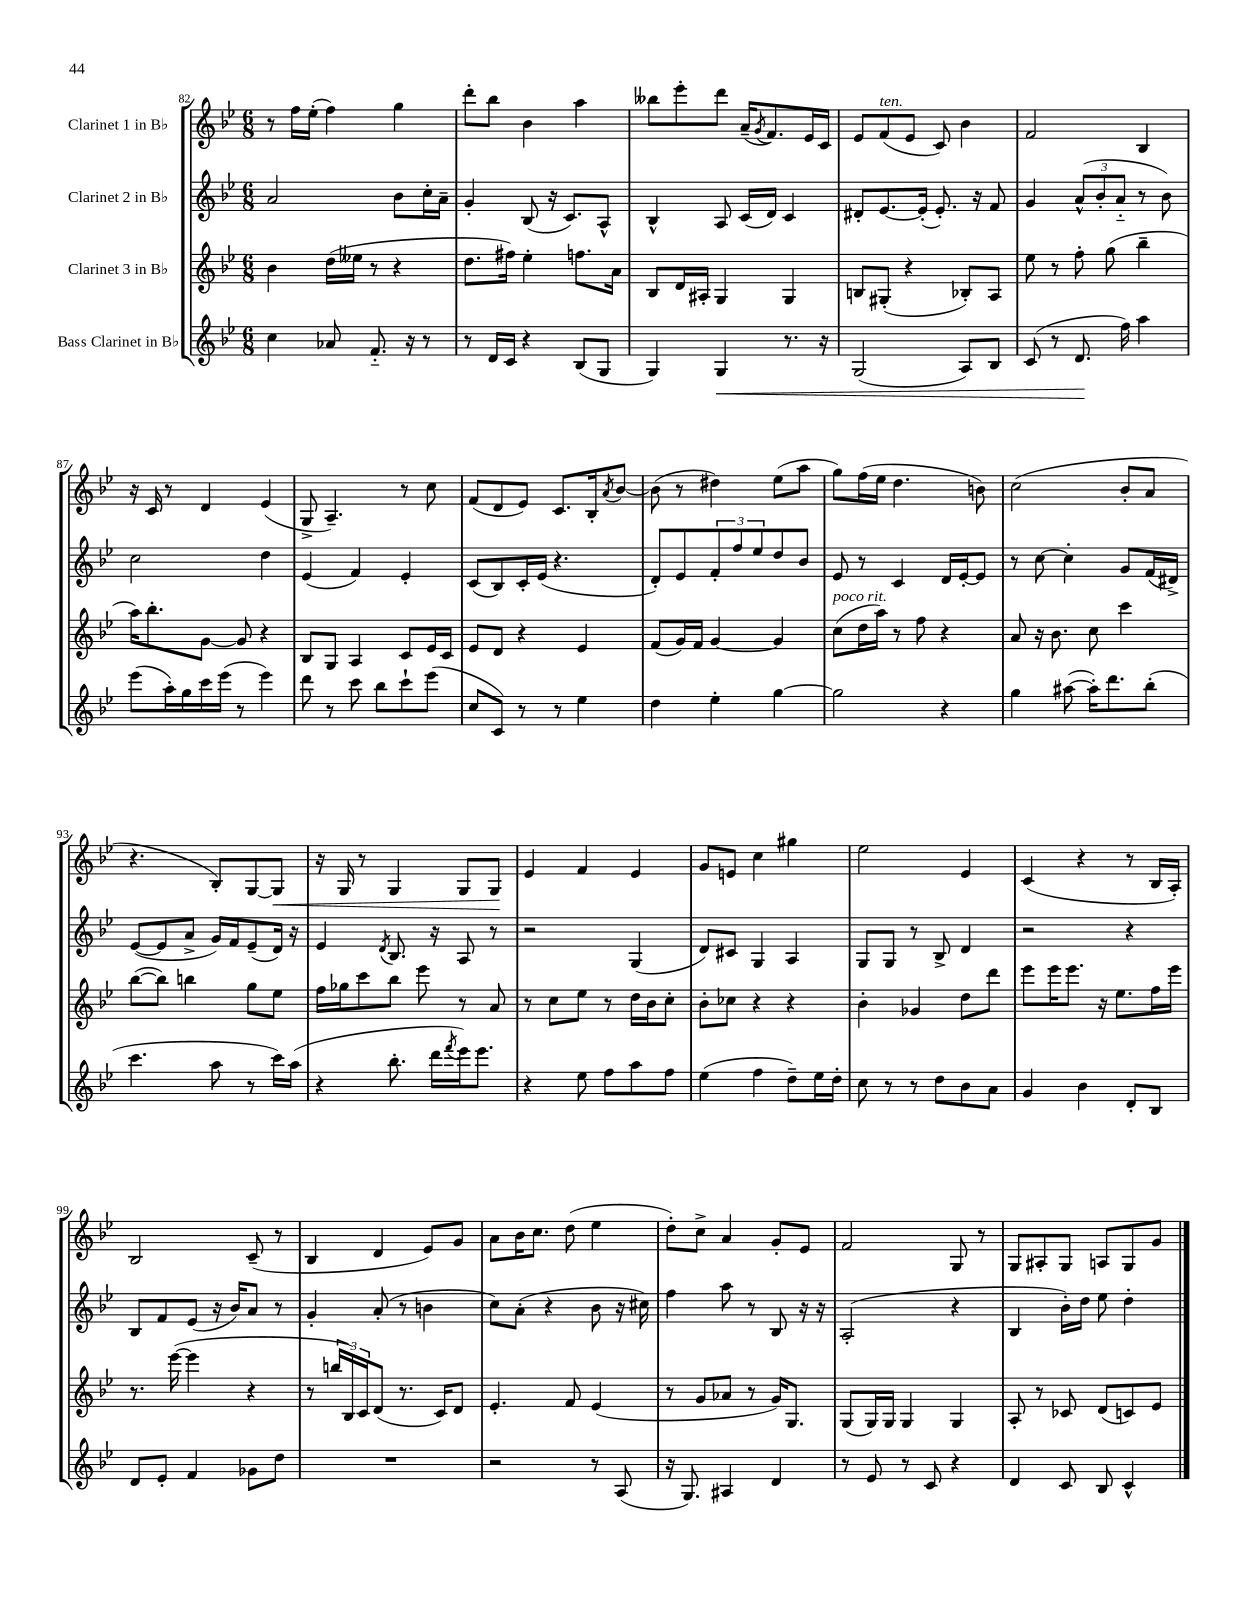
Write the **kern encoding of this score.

**kern	**dynam	**kern	**kern	**kern	**dynam
*part4	*part4	*part3	*part2	*part1	*part1
*staff4	*staff4	*staff3	*staff2	*staff1	*staff1
*I"Bass Clarinet in B♭	*	*I"Clarinet 3 in B♭	*I"Clarinet 2 in B♭	*I"Clarinet 1 in B♭	*
*clefG2	*	*clefG2	*clefG2	*clefG2	*
*k[b-e-]	*	*k[b-e-]	*k[b-e-]	*k[b-e-]	*
*M6/8	*	*M6/8	*M6/8	*M6/8	*
=82	=82	=82	=82	=82	=82
4cc\	.	4b-\	2a/	8r	.
.	.	.	.	16ff\LL	.
.	.	.	.	(16ee-'\JJ	.
8a-X/	.	(16dd\LL	.	4ff\)	.
.	.	16ee--X\JJ	.	.	.
8.f/	.	8r	.	.	.
.	.	4r	8b-\L	4gg\	.
16r	.	.	.	.	.
8r	.	.	16cc'\L	.	.
.	.	.	16a~\JJ	.	.
=83	=83	=83	=83	=83	=83
8r	.	8.dd\L	4g'/	8ddd'\L	.
16d/LL	.	.	.	8bb-\J	.
16c/JJ	.	16ff#X\Jk)	.	.	.
4r	.	4ee-'\	(8B-/	4b-\	.
.	.	.	16r	.	.
.	.	.	8.c/L)	.	.
(8B-/L	.	8.ffn\L	.	4aa\	.
8G/J	.	.	8A^^/J	.	.
.	.	16a\Jk	.	.	.
=84	=84	=84	=84	=84	=84
4G/)	.	8B-/L	4B-^^/	8bb--X\L	.
.	.	16d/L	.	8eee-'\	.
.	.	16A#X'/JJ	.	.	.
!	!LO:HP:b	!	!	!	!
4G/	<	4G/	8A/	8ddd\J	.
.	.	.	(16c/LL	(16a~/KL	.
.	.	.	.	8qg/	.
.	.	.	16d/JJ)	8.f/)	.
8.r	.	4G/	4c/	.	.
.	.	.	.	16e-/L	.
16r	.	.	.	16c/JJ	.
=85	=85	=85	=85	=85	=85
(2G/	.	8Bn/L	8d#X'/L	8e-/L	.
!	!	!	!	!LO:TX:a:i:t=ten.	!
.	.	(8G#X'/J	[8.e-/	(8f/	.
.	.	4r	.	8e-/J	.
.	.	.	(16e-'/Jk]	.	.
.	.	.	8.e-'/)	8c/)	.
8A/L)	.	8B-X'/L)	.	4b-\	.
.	.	.	16r	.	.
8B-/J	.	8A/J	8f/	.	.
=86	=86	=86	=86	=86	=86
(8c/	.	8ee-\	4g/	2f/	.
8r	.	8r	.	.	.
8.d/	.	8ff'\	(12a^^/L	.	.
.	.	.	12b-'/	.	.
.	.	(8gg\	.	.	.
.	.	.	12a/J	.	.
16ff\)	[	.	.	.	.
4aa\	.	4bb-~\	8r	4B-/	.
.	.	.	8b-\)	.	.
!!LO:LB:g=z
=87	=87	=87	=87	=87	=87
(8eee-\L	.	16aa\KL)	2cc\	16r	.
.	.	8.bb-'\	.	16c/	.
16aa'\L)	.	.	.	8r	.
16gg\	.	.	.	.	.
16ccc\	.	[8g\J	.	4d/	.
(16eee-\JJ	.	.	.	.	.
8r	.	8g/]	.	.	.
4eee-\)	.	4r	4dd\	(4e-/	.
=88	=88	=88	=88	=88	=88
8ddd\	.	8B-/L	(4e-/	8G^/	.
8r	.	8G/J	.	4.A~/)	.
8ccc\	.	4A/	4f/)	.	.
8bb-\L	.	.	.	.	.
8ccc`\	.	8c/L	4e-'/	8r	.
(8eee-\J	.	16e-/L	.	8cc\	.
.	.	16c/JJ	.	.	.
=89	=89	=89	=89	=89	=89
8cc/L	.	8e-/L	(8c/L	(8f/L	.
8c/J)	.	8d/J	8B-/)	8d/	.
8r	.	4r	16c'/L	8e-/J)	.
.	.	.	(16e-/JJ	.	.
8r	.	.	4.r	8.c/L	.
4ee-\	.	4e-/	.	.	.
.	.	.	.	16B-'/k	.
.	.	.	.	8qa/	.
.	.	.	.	[8b-/J	.
=90	=90	=90	=90	=90	=90
4dd\	.	(8f/L	8d'/L)	(8b-\]	.
.	.	16g/L)	8e-/	8r	.
.	.	16f/JJ	.	.	.
4ee-'\	.	[4g/	12f'/	4dd#X\)	.
.	.	.	12ff/	.	.
.	.	.	12ee-/	.	.
[4gg\	.	4g/]	8dd/	(8ee-\L	.
.	.	.	8b-/J	8aa\J	.
=91	=91	=91	=91	=91	=91
!	!	!LO:TX:a:i:t=poco rit.	!	!	!
2gg\]	.	(8cc\L	8e-/	8gg\L)	.
.	.	16dd\L	8r	(16ff\L	.
.	.	16aa\JJ)	.	16ee-\JJ	.
.	.	8r	4c/	4.dd\	.
.	.	8ff\	.	.	.
4r	.	4r	16d/LL	.	.
.	.	.	[16e-'/J	.	.
.	.	.	8e-/J]	8bn\)	.
=92	=92	=92	=92	=92	=92
4gg\	.	8a/	8r	(2cc\	.
.	.	16r	[8cc\	.	.
.	.	8.b-\	.	.	.
([8aa#X\	.	.	4cc'\]	.	.
16aa#'\KL])	.	8cc\	.	.	.
8.ddd\	.	.	.	.	.
.	.	4ccc\	8g/L	8b-'/L	.
(8bb-'\J	.	.	(16f/L	8a/J	.
.	.	.	16d#X^/JJ)	.	.
!!LO:LB:g=z
=93	=93	=93	=93	=93	=93
4.ccc\	.	([8bb-\L	([8e-/L	4.r	.
.	.	8bb-\J])	8e-/]	.	.
.	.	4bbn\	8a^/J	.	.
8aa\	.	.	16g/LL)	8B-'/L)	.
.	.	.	16f/J	.	.
8r	.	8gg\L	(8e-~/	[8G/	.
!	!	!	!	!	!LO:HP:b
16ccc\LL)	.	8ee-\J	16d/Jk)	8G/J]	<
(16aa\JJ	.	.	16r	.	.
=94	=94	=94	=94	=94	=94
4r	.	16ff\LL	4e-/	16r	.
.	.	16gg-X\J	.	16G/	.
.	.	8ccc\	.	8r	.
.	.	.	8qd/	.	.
8.bb-'\	.	8bb-\J	8.B-/	4G/	.
.	.	8eee-\	.	.	.
16ddd\LL	.	.	16r	.	.
8qfff/	.	.	.	.	.
16eee-\J)	.	8r	8A/	8G/L	.
8.eee-\J	.	.	.	.	.
.	.	8a/	8r	8G/J	.
.	.	.	.	.	[
=95	=95	=95	=95	=95	=95
4r	.	8r	2r	4e-/	.
.	.	8cc\L	.	.	.
8ee-\	.	8ee-\J	.	4f/	.
8ff\L	.	8r	.	.	.
8aa\	.	16dd\LL	(4G/	4e-/	.
.	.	16b-\J	.	.	.
8ff\J	.	8cc'\J	.	.	.
=96	=96	=96	=96	=96	=96
(4ee-\	.	8b-'\L	8d/L)	8g/L	.
.	.	8cc-X\J	8c#X/J	8en/J	.
4ff\	.	4r	4G/	4cc\	.
8dd~\L)	.	4r	4A/	4gg#X\	.
16ee-\L	.	.	.	.	.
16dd'\JJ	.	.	.	.	.
=97	=97	=97	=97	=97	=97
8cc\	.	4b-'\	8G/L	2ee-\	.
8r	.	.	8G/J	.	.
8r	.	4g-X/	8r	.	.
8dd\L	.	.	8B-^/	.	.
8b-\	.	8dd\L	4d/	4e-/	.
8a\J	.	8ddd\J	.	.	.
=98	=98	=98	=98	=98	=98
4g/	.	8eee-\L	2r	(4c/	.
.	.	16eee-\K	.	.	.
.	.	8.eee-\J	.	.	.
4b-\	.	.	.	4r	.
.	.	16r	.	.	.
.	.	8.ee-\L	.	.	.
8d'/L	.	.	4r	8r	.
8B-/J	.	16ff\L	.	16B-/LL	.
.	.	16eee-\JJ	.	16A'/JJ)	.
!!LO:LB:g=z
=99	=99	=99	=99	=99	=99
8d/L	.	8.r	8B-/L	2B-/	.
8e-'/J	.	.	8f/	.	.
.	.	([16eee-\	.	.	.
4f/	.	4eee-\]	(8e-/J	.	.
.	.	.	16r	.	.
.	.	.	16b-/KL)	.	.
8g-X\L	.	4r	8a/J	(8c~/	.
8dd\J	.	.	8r	8r	.
=100	=100	=100	=100	=100	=100
2.r	.	8r	4g'/	4B-/	.
.	.	24bbn/LL	.	.	.
.	.	24B-/)	.	.	.
.	.	24c/J	.	.	.
.	.	(8d/J	(8a'/	4d/	.
.	.	8.r	8r	.	.
.	.	.	4bn\	8e-/L)	.
.	.	16c/KL)	.	.	.
.	.	8d/J	.	8g/J	.
=101	=101	=101	=101	=101	=101
2r	.	4.e-'/	8cc\L)	8a\L	.
.	.	.	(8a'\J	16b-\K	.
.	.	.	.	8.cc\J	.
.	.	.	4r	.	.
.	.	8f/	.	(8dd\	.
8r	.	(4e-/	8b-\	4ee-\	.
(8A/	.	.	16r	.	.
.	.	.	16cc#X\)	.	.
=102	=102	=102	=102	=102	=102
16r	.	8r	4ff\	8dd'\L)	.
8.G/)	.	.	.	.	.
.	.	8g/L	.	8cc^\J	.
4A#X/	.	8a-X/J	8aa\	4a/	.
.	.	8r	8r	.	.
4d/	.	16g/KL)	8B-/	8g'/L	.
.	.	8.G/J	.	.	.
.	.	.	16r	8e-/J	.
.	.	.	16r	.	.
=103	=103	=103	=103	=103	=103
8r	.	(8G/L	(2A'/	2f/	.
8e-/	.	16G/L)	.	.	.
.	.	16G/JJ	.	.	.
8r	.	4G/	.	.	.
8c/	.	.	.	.	.
4r	.	4G/	4r	8G/	.
.	.	.	.	8r	.
=104	=104	=104	=104	=104	=104
4d/	.	8A'/	4B-/	8G/L	.
.	.	8r	.	8A#X'/	.
8c/	.	8c-X/	16b-'\LL)	8G/J	.
.	.	.	16dd\JJ	.	.
8B-/	.	(8d/L	8ee-\	8An/L	.
4c^^/	.	8cn/)	4dd'\	8G/	.
.	.	8e-/J	.	8g/J	.
==	==	==	==	==	==
*-	*-	*-	*-	*-	*-
